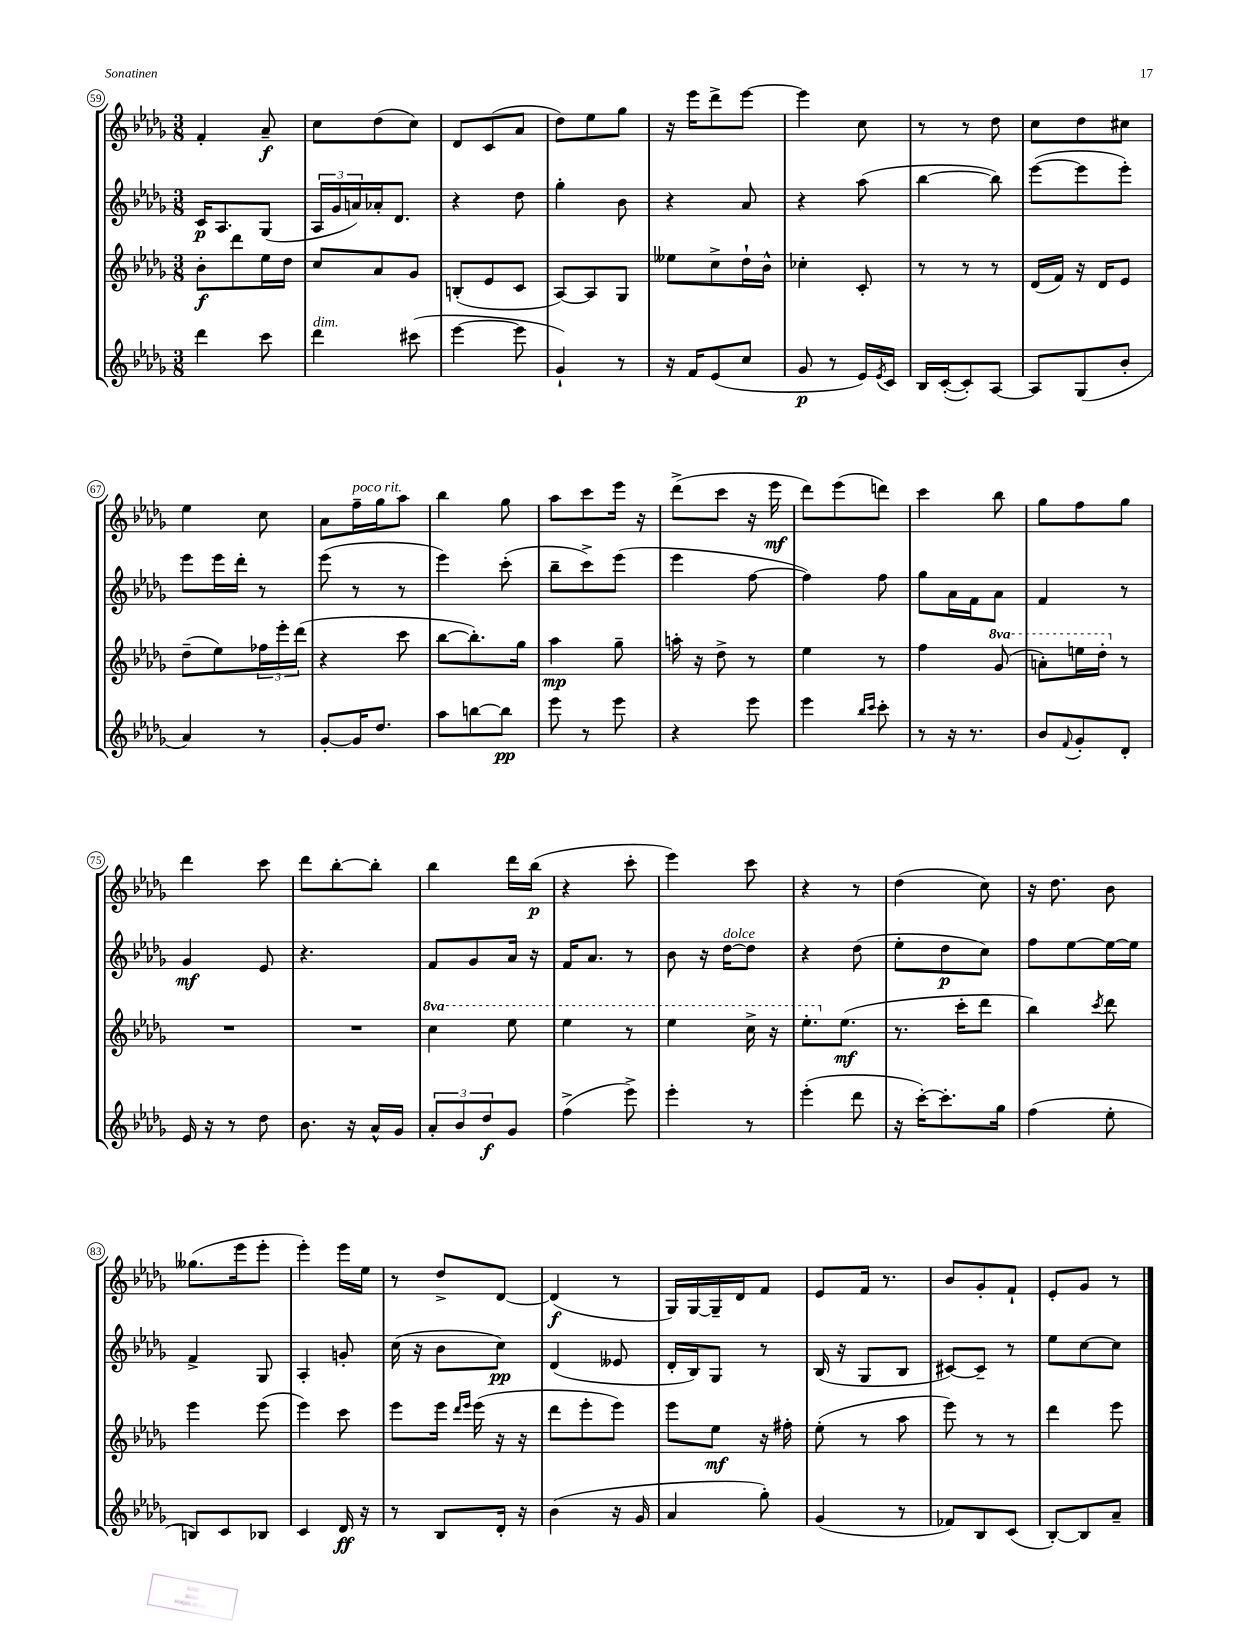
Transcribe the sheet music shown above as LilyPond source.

<<
\new StaffGroup <<
\new Staff = "s0" {
    \clef treble \key des \major \numericTimeSignature \time 3/8
    f'4-. aes'8--\f |
    c''8 des''8( c''8) |
    des'8 c'8( aes'8 |
    des''8) ees''8 ges''8 |
    r16 ees'''16 des'''8-> ees'''8~ |
    ees'''4 c''8 |
    r8 r8 des''8 |
    c''8 des''8 cis''8 |
    ees''4 c''8 |
    aes'8 f''16--^\markup { \italic "poco rit." } ges''16 aes''8 |
    bes''4 ges''8 |
    aes''8 c'''8 ees'''16 r16 |
    des'''8->( c'''8 r16 ees'''16\mf |
    des'''8) ees'''8( d'''8) |
    c'''4 bes''8 |
    ges''8 f''8 ges''8 |
    des'''4 c'''8 |
    des'''8 bes''8~-. bes''8-. |
    bes''4 des'''16 bes''16\p( |
    r4 c'''8-. |
    ees'''4) c'''8 |
    r4 r8 |
    des''4( c''8) |
    r16 des''8. bes'8 |
    geses''8.( ees'''16 ees'''8-. |
    ees'''4-.) ees'''16 ees''16 |
    r8 des''8-> des'8~ |
    des'4\f( r8 |
    ges16) ges16~ ges16-- des'16 f'8 |
    ees'8 f'16 r8. |
    bes'8 ges'8-. f'8-! |
    ees'8-. ges'8 r8 \bar "|." |
}
\new Staff = "s1" {
    \clef treble \key des \major \numericTimeSignature \time 3/8
    c'16\p aes8. ges8( |
    \tuplet 3/2 { aes16 ges'16 a'16) } aes'16-. des'8. |
    r4 des''8 |
    ges''4-. bes'8 |
    r4 aes'8 |
    r4 aes''8( |
    bes''4~ bes''8) |
    ees'''8~( ees'''8 ees'''8-.) |
    ees'''8 ees'''16 des'''16-. r8 |
    ees'''8( r8 r8 |
    ees'''4) c'''8-.( |
    bes''8-- c'''8->) ees'''8( |
    ees'''4 f''8~ |
    f''4) f''8 |
    ges''8 aes'16 f'16 aes'8 |
    f'4 r8 |
    ges'4\mf ees'8 |
    r4. |
    f'8 ges'8 aes'16 r16 |
    f'16 aes'8. r8 |
    bes'8 r16 des''16~^\markup { \italic "dolce" } des''8 |
    r4 des''8( |
    ees''8-. des''8\p c''8) |
    f''8 ees''8~ ees''16~ ees''16 |
    f'4-> ges8 |
    aes4-. g'8-. |
    c''16( r16 bes'8 c''8\pp) |
    des'4( eeses'8 |
    des'16-. bes16) ges8 r8 |
    bes16( r16 ges8 bes8 |
    cis'8~) cis'8-- r8 |
    ees''8 c''8~ c''8 \bar "|." |
}
\new Staff = "s2" {
    \clef treble \key des \major \numericTimeSignature \time 3/8 \set Staff.ottavationMarkups = #ottavation-simple-ordinals
    bes'8-.\f des'''8 ees''16 des''16 |
    c''8 aes'8 ges'8 |
    b8-.( ees'8 c'8 |
    aes8~) aes8 ges8 |
    eeses''8 c''8-> des''16-! bes'16-^ |
    ces''4-. c'8-. |
    r8 r8 r8 |
    des'16( f'16) r16 des'16 ees'8 |
    des''8--( ees''8) \tuplet 3/2 { fes''16 ees'''16-. des'''16( } |
    r4 c'''8 |
    bes''8~ bes''8.-.) ges''16 |
    aes''4\mp ges''8-- |
    a''16-. r16 des''8-> r8 |
    ees''4 r8 |
    f''4 \ottava #1 ges''8( |
    a''8-.) e'''16 des'''16-. \ottava #0 r8 |
    R4. |
    R4. |
    \ottava #1 c'''4 ees'''8 |
    ees'''4 r8 |
    ees'''4 c'''16-> r16 |
    ees'''8.-. \ottava #0 ees''8.\mf( |
    r8. c'''16-. des'''8 |
    bes''4) \acciaccatura { c'''8 } des'''8 |
    ees'''4 ees'''8( |
    ees'''4) c'''8 |
    ees'''8 ees'''16 \grace { des'''16 ees'''16 } ees'''16( r16 r16 |
    des'''8 ees'''8-. ees'''8) |
    ees'''8 ees''8\mf r16 fis''16-. |
    ees''8-.( r8 aes''8 |
    ees'''8) r8 r8 |
    des'''4 ees'''8 \bar "|." |
}
\new Staff = "s3" {
    \clef treble \key des \major \numericTimeSignature \time 3/8
    des'''4 c'''8 |
    des'''4^\markup { \italic "dim." } cis'''8( |
    ees'''4~ ees'''8 |
    ges'4-!) r8 |
    r16 f'16 ees'8( c''8 |
    ges'8\p r8 ees'16) \acciaccatura { ees'8 } c'16 |
    bes16 c'16~-.( c'8-.) aes8~ |
    aes8 ges8( bes'8-. |
    aes'4) r8 |
    ges'8~-. ges'16 des''8. |
    aes''8 b''8~ b''8\pp |
    ees'''8 r8 ees'''8 |
    r4 ees'''8 |
    ees'''4 \grace { bes''16 c'''16 } c'''8-. |
    r8 r16 r8. |
    bes'8 \appoggiatura { f'8 } ges'8-. des'8-. |
    ees'16 r16 r8 des''8 |
    bes'8. r16 aes'16-^ ges'16 |
    \tuplet 3/2 { aes'8-. bes'8 des''8\f } ges'8 |
    f''4->( ees'''8->) |
    ees'''4-. r8 |
    ees'''4-.( des'''8 |
    r16 c'''16~-.) c'''8.-. ges''16 |
    f''4( ees''8-. |
    b8) c'8 bes8 |
    c'4 des'16\ff r16 |
    r8 bes8 des'16-. r16 |
    bes'4( r16 ges'16 |
    aes'4 ges''8-.) |
    ges'4( r8 |
    fes'8) bes8 c'8( |
    bes8~-.) bes8 aes'8-- \bar "|." |
}
>>
>>
\layout { \context { \Score currentBarNumber = #59 \override BarNumber.stencil = #(make-stencil-circler 0.1 0.3 ly:text-interface::print) } }
